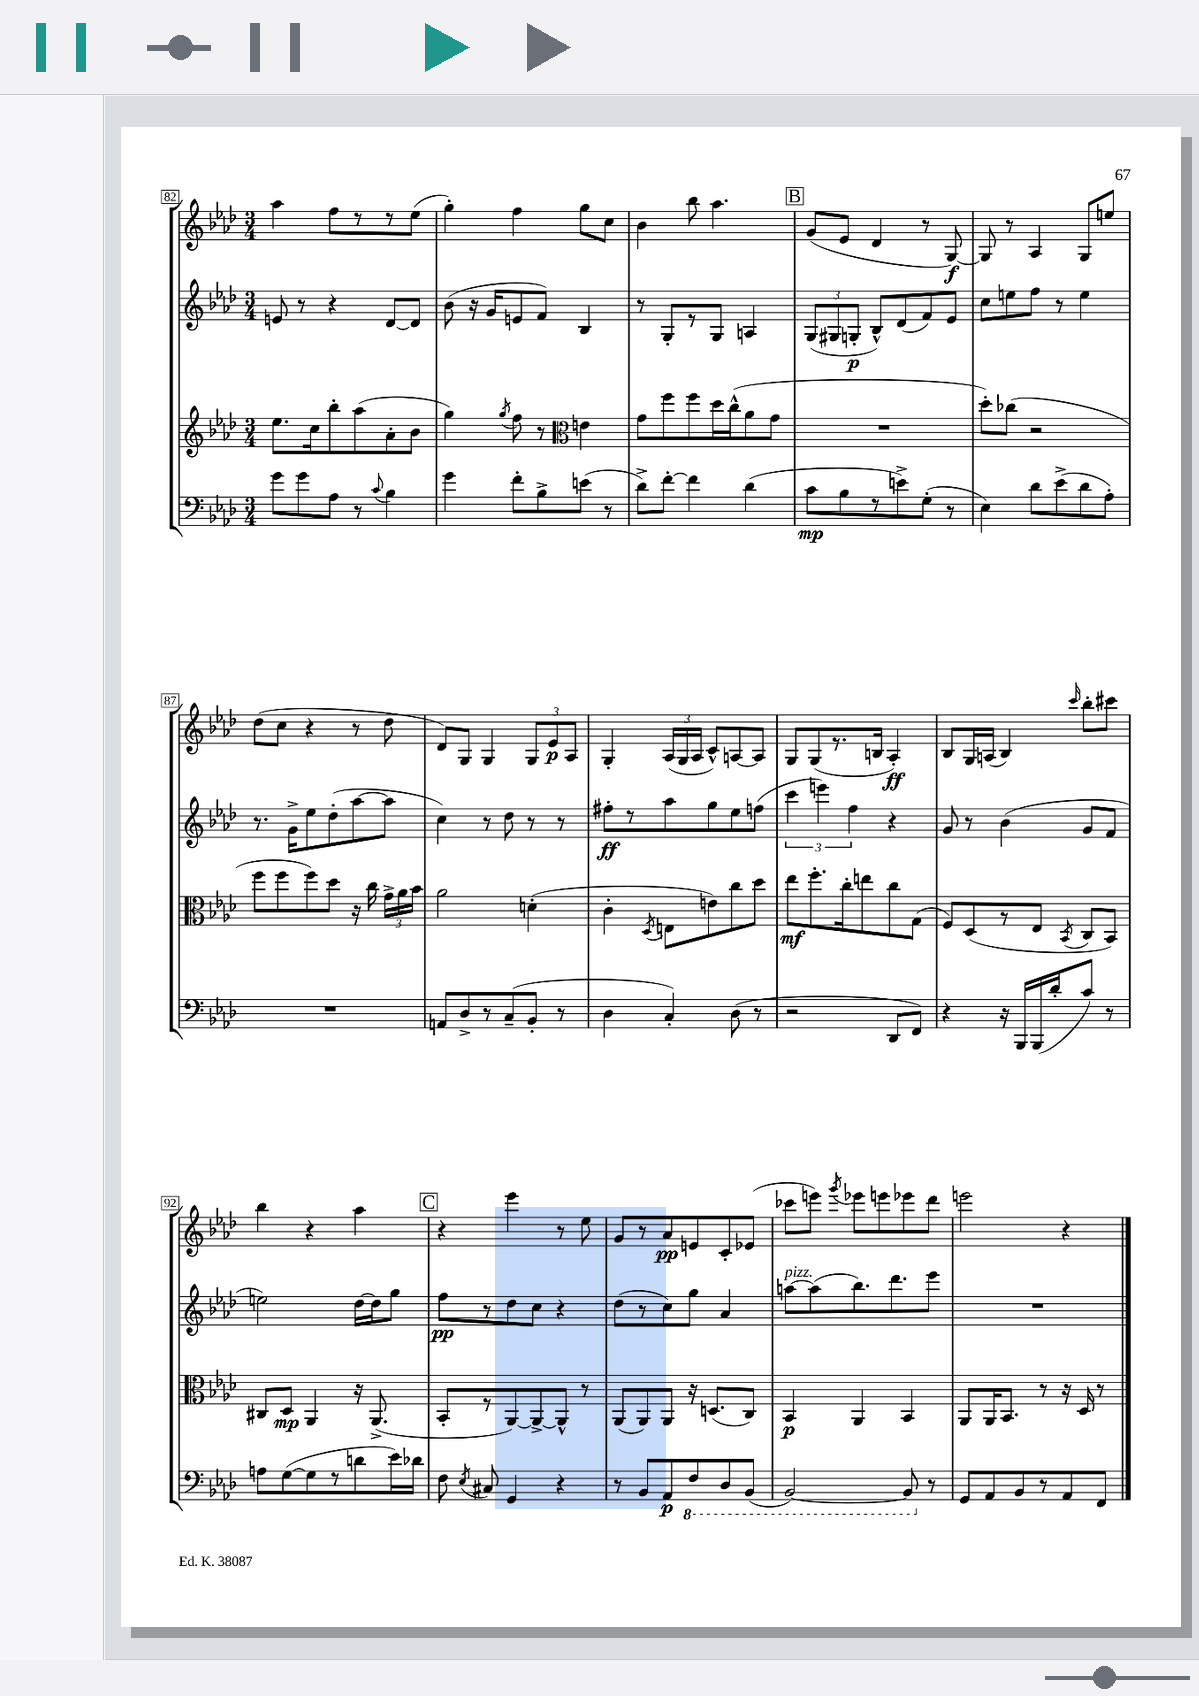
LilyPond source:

<<
\new StaffGroup <<
\new Staff = "s0" {
    \clef treble \key aes \major \numericTimeSignature \time 3/4
    \autoBeamOff aes''4 f''8[ r8 r8 ees''8]( |
    g''4-.) f''4 g''8[ c''8] |
    bes'4 bes''8 aes''4. |
    \mark \markup { \box "B" } g'8[( ees'8] des'4 r8 g8~\f) |
    g8 r8 aes4 g8[ e''8] |
    des''8[( c''8] r4 r8 des''8 |
    des'8[) g8] g4 \tuplet 3/2 { g8[ ees'8\p aes8] } |
    g4-. \tuplet 3/2 { aes16[( g16 aes16] } c'8[-^) a8~ a8] |
    g8[ g8( r8. b16] aes4-.\ff) |
    bes8[ g16 a16]( bes4) \grace { c'''16 } bes''8[-. cis'''8] |
    bes''4 r4 aes''4 |
    \mark \markup { \box "C" } r4 ees'''4 r8 ees''8 |
    g'8[ r8 aes'8\pp e'8 c'8-. ees'8]( |
    ces'''8[ e'''8]) \acciaccatura { g'''8 } ees'''8[ e'''8 ees'''8 des'''8] |
    e'''2 r4 \bar "|." |
}
\new Staff = "s1" {
    \clef treble \key aes \major \numericTimeSignature \time 3/4
    \autoBeamOff e'8 r8 r4 des'8[~ des'8] |
    bes'8( r16 g'16[ e'8 f'8]) bes4 |
    r8 g8[-. r8 g8] a4 |
    \mark \markup { \box "B" } \tuplet 3/2 { g8[( gis8 g8]-.\p } bes8[-^) des'8( f'8) ees'8] |
    c''8[ e''8 f''8] r8 e''4 |
    r8. g'16[-> ees''8 des''8-.( aes''8~ aes''8] |
    c''4) r8 des''8 r8 r8 |
    fis''8[-.\ff r8 aes''8 g''8 ees''8 f''8]( |
    \tuplet 3/2 { c'''4 e'''4) f''4 } r4 |
    g'8 r8 bes'4( g'8[ f'8] |
    e''2) des''16[~ des''16 g''8] |
    \mark \markup { \box "C" } f''8[\pp r8 des''8 c''8] r4 |
    des''8[( r8 c''8) g''8] aes'4 |
    a''8[~^\markup { \italic "pizz." } a''8( bes''8.) des'''8. ees'''8] |
    R2. \bar "|." |
}
\new Staff = "s2" {
    \clef treble \key aes \major \numericTimeSignature \time 3/4
    \autoBeamOff ees''8.[ c''16 bes''8-. aes''8( aes'8-. bes'8] |
    g''4) \acciaccatura { g''8 } f''8 r8 \clef alto e'4 |
    g'8[ f''8 f''8 des''16 c''16-^( aes'8 g'8] |
    \mark \markup { \box "B" } R2. |
    des''8[-.) ces''8]( r2 |
    f''8[ f''8 f''8) des''8] r16 c''16 \tuplet 3/2 { g'16[-> aes'16 bes'16] } |
    aes'2 d'4-.( |
    c'4-. \acciaccatura { des8 } e8[ e'8) c''8 des''8] |
    ees''8[\mf f''8.-. c''16-. e''8 c''8 g8]( |
    f8[) des8( r8 ees8] \acciaccatura { bes,8 } c8[ bes,8]) |
    cis8[ des8]\mp aes,4 r16 aes,8.->( |
    \mark \markup { \box "C" } bes,8[-. r8 aes,8~) aes,8~-> aes,8]-^ r8 |
    aes,8[( aes,8) aes,8] r16 d8.[( c8]) |
    bes,4\p aes,4 bes,4 |
    aes,8[ aes,16 bes,8.] r8 r16 des16 r8 \bar "|." |
}
\new Staff = "s3" {
    \clef bass \key aes \major \numericTimeSignature \time 3/4
    \autoBeamOff g'8[ g'8 aes8] r8 \appoggiatura { c'8 } bes4 |
    g'4 f'8[-. bes8-> e'8]( r8 |
    des'8[->) f'8]~-. f'4 des'4( |
    \mark \markup { \box "B" } c'8[\mp bes8 r8 e'8->) g8]-.( r8 |
    ees4) des'8[ ees'8->( des'8 aes8]-.) |
    R2. |
    a,8[ des8-> r8 c8--( bes,8]-. r8 |
    des4 c4-.) des8( r8 |
    r2 des,8[ f,8]) |
    r4 r16 bes,,16[ bes,,16( des'16-. c'8]) r8 |
    a8[ g8~( g8 r8 d'8 ees'16) des'16] |
    \mark \markup { \box "C" } f8 \acciaccatura { ees8 } cis8 g,4 r4 |
    r8 bes,8[ aes,8\p \ottava #-1 f,8 des,8 bes,,8]( |
    bes,,2~) bes,,8 \ottava #0 r8 |
    g,8[ aes,8 bes,8 r8 aes,8 f,8] \bar "|." |
}
>>
>>
\layout { \context { \Score currentBarNumber = #82 \override BarNumber.stencil = #(make-stencil-boxer 0.1 0.3 ly:text-interface::print) } }
